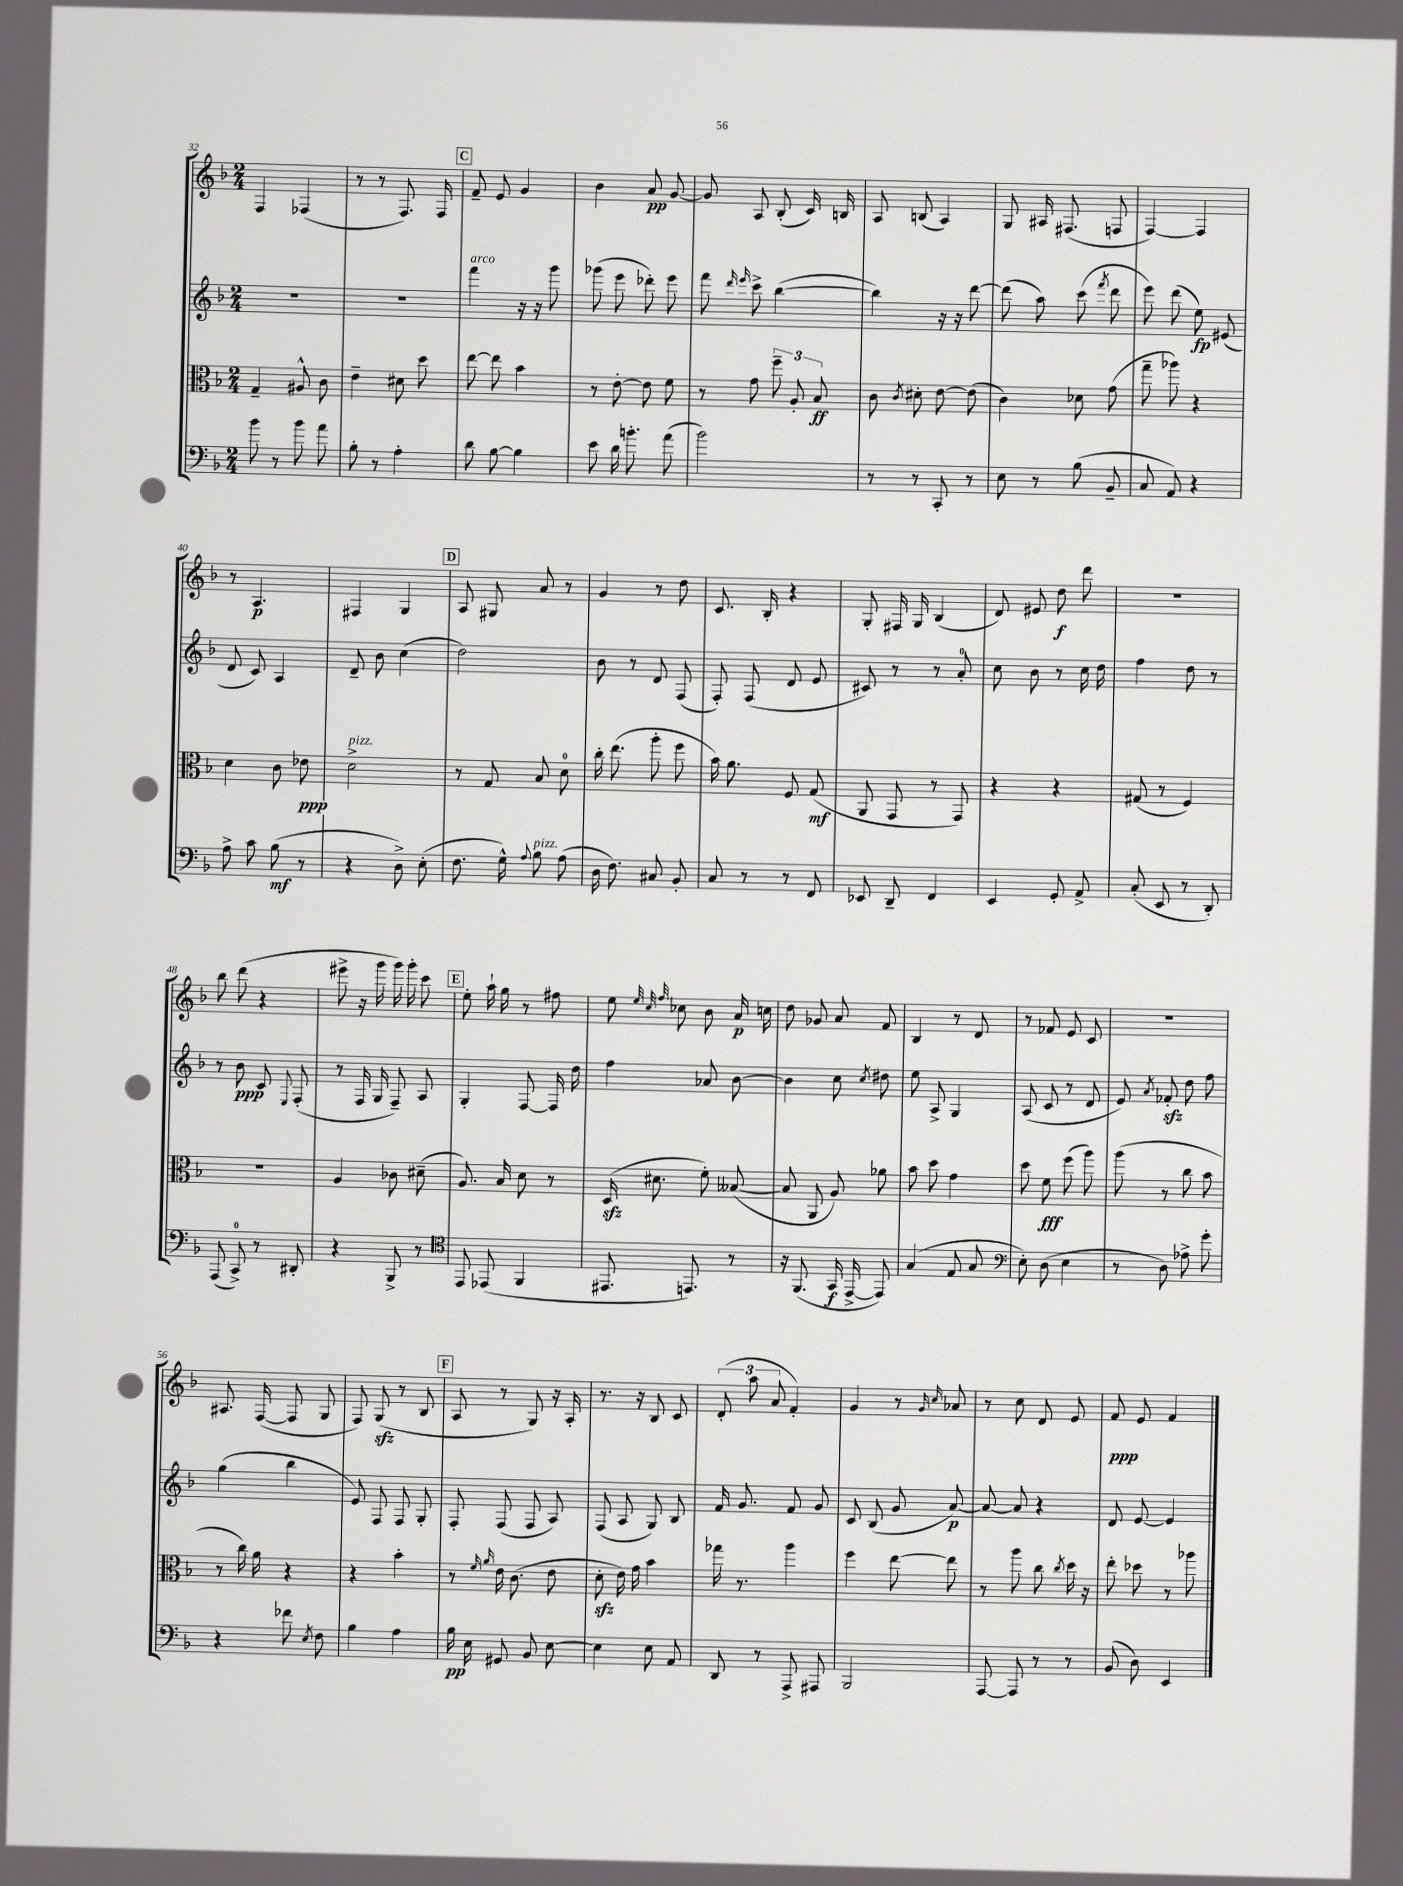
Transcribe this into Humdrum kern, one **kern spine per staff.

**kern	**dynam	**kern	**dynam	**kern	**dynam	**kern	**dynam
*part4	*part4	*part3	*part3	*part2	*part2	*part1	*part1
*staff4	*staff4	*staff3	*staff3	*staff2	*staff2	*staff1	*staff1
*clefF4	*	*clefC3	*	*clefG2	*	*clefG2	*
*k[b-]	*	*k[b-]	*	*k[b-]	*	*k[b-]	*
*M2/4	*	*M2/4	*	*M2/4	*	*M2/4	*
=32	=32	=32	=32	=32	=32	=32	=32
8b-\	.	4G~/	.	2r	.	4F/	.
8r	.	.	.	.	.	.	.
8b-\	.	8A#X^^/	.	.	.	(4F-X/	.
8a\	.	8c\	.	.	.	.	.
=33	=33	=33	=33	=33	=33	=33	=33
8B-'\	.	4e~\	.	2r	.	8r	.
8r	.	.	.	.	.	8r	.
4A'\	.	8d#X\	.	.	.	8.F/)	.
.	.	8dd\	.	.	.	.	.
.	.	.	.	.	.	16F/	.
!!LO:REH:place=s1:t=C
=34	=34	=34	=34	=34	=34	=34	=34
!	!	!	!	!LO:TX:a:i:t=arco	!	!	!
8d\	.	[8ee\	.	4fff\	.	8f~/	.
[8B-\	.	8ee\]	.	.	.	8e/	.
4B-\]	.	4b-\	.	16r	.	4g/	.
.	.	.	.	16r	.	.	.
.	.	.	.	8ggg\	.	.	.
=35	=35	=35	=35	=35	=35	=35	=35
8e\	.	8r	.	(8ggg-X\	.	4b-\	.
16d\	.	[8e'\	.	8eee\	.	.	.
8.bn'\	.	.	.	.	.	.	.
.	.	8e\]	.	8ddd-X'\)	.	8a/	pp
(8a\	.	8f\	.	8eee\	.	[8g/	.
=36	=36	=36	=36	=36	=36	=36	=36
2b-\)	.	8r	.	8fff\	.	8g/]	.
.	.	.	.	16qqddd/	.	.	.
.	.	.	.	16qqeee/	.	.	.
.	.	8g\	.	8ccc^\	.	8A/	.
.	.	12ff~\	.	([4bb-\	.	(8B-'/	.
.	.	12A'/	.	.	.	.	.
.	.	.	.	.	.	16c/)	.
.	.	12B-/	ff	.	.	.	.
.	.	.	.	.	.	16Bn/	.
=37	=37	=37	=37	=37	=37	=37	=37
8r	.	8c\	.	4bb-\])	.	8A/	.
.	.	8qc/	.	.	.	.	.
8r	.	8d#X'\	.	.	.	(8Bn/	.
8CC'/	.	[8e\	.	16r	.	4A/)	.
.	.	.	.	16r	.	.	.
8r	.	(8e\]	.	[8ddd\	.	.	.
=38	=38	=38	=38	=38	=38	=38	=38
8E\	.	4c\)	.	(8ddd\]	.	8G/	.
8r	.	.	.	8aa\)	.	16A#X/	.
.	.	.	.	.	.	(8.F#X/	.
(8B-\	.	8d-X\	.	(8ccc\	.	.	.
.	.	.	.	8qfff/	.	.	.
8BB-~/	.	(8g\	.	8ddd\	.	8Fn/	.
=39	=39	=39	=39	=39	=39	=39	=39
8C/	.	8gg~\	.	8eee\)	.	[4F/)	.
8AA/)	.	8aa-X\)	.	(8ddd\	.	.	.
4r	.	4r	.	8ee\)	fp	4F/]	.
.	.	.	.	(8e#X/	.	.	.
!!LO:LB:g=z
=40	=40	=40	=40	=40	=40	=40	=40
8A^\	.	4d\	.	8d/	.	8r	.
8c\	.	.	.	8c/)	.	4.A/	p
(8B-\	mf	8c\	.	4A/	.	.	.
8r	.	8e-X\	ppp	.	.	.	.
=41	=41	=41	=41	=41	=41	=41	=41
!	!	!LO:TX:a:i:t=pizz.	!	!	!	!	!
4r	.	2d^\	.	8d~/	.	4F#X/	.
.	.	.	.	8b-\	.	.	.
8D^\)	.	.	.	(4cc\	.	4G/	.
(8E'\	.	.	.	.	.	.	.
!!LO:REH:place=s1:t=D
=42	=42	=42	=42	=42	=42	=42	=42
8.F\	.	8r	.	2dd\)	.	8A/	.
.	.	8G/	.	.	.	8G#X/	.
16G^^\)	.	.	.	.	.	.	.
8qqA/	.	.	.	.	.	.	.
!LO:TX:a:i:t=pizz.	!	!	!	!	!	!	!
8B-\	.	8B-/	.	.	.	8a/	.
(8A\	.	8d\	.	.	.	8r	.
=43	=43	=43	=43	=43	=43	=43	=43
16D\	.	16cc'\	.	8b-\	.	4g/	.
8.F\)	.	(8.ee\	.	.	.	.	.
.	.	.	.	8r	.	.	.
8C#X/	.	8aa'\	.	8d/	.	8r	.
8BB-'/	.	8ff\	.	(8F/	.	8dd\	.
=44	=44	=44	=44	=44	=44	=44	=44
8C/	.	16b-\)	.	8F'/)	.	8.c/	.
.	.	8.a\	.	.	.	.	.
8r	.	.	.	(8F/	.	.	.
.	.	.	.	.	.	16B-'/	.
8r	.	8F/	.	8d/	.	4r	.
8FF/	.	(8G/	mf	8e/	.	.	.
=45	=45	=45	=45	=45	=45	=45	=45
8EE-X/	.	8AA/	.	8c#X/)	.	8G'/	.
8DD~/	.	8GG/	.	8r	.	16F#X/	.
.	.	.	.	.	.	16G/	.
4FF/	.	8r	.	8r	.	(4B-/	.
.	.	8GG/)	.	8a'/	.	.	.
=46	=46	=46	=46	=46	=46	=46	=46
4EE/	.	4r	.	8cc\	.	8d/)	.
.	.	.	.	8b-\	.	8e#X/	.
8GG'/	.	4r	.	8r	.	8dd\	f
8AA^/	.	.	.	16cc\	.	8ddd\	.
.	.	.	.	16dd\	.	.	.
=47	=47	=47	=47	=47	=47	=47	=47
(8C'/	.	(8G#X/	.	4ff\	.	2r	.
8EE/	.	8r	.	.	.	.	.
8r	.	4F/)	.	8dd\	.	.	.
8DD'/)	.	.	.	8r	.	.	.
!!LO:LB:g=z
=48	=48	=48	=48	=48	=48	=48	=48
(8AAA/	.	2r	.	8r	.	8bb-\	.
8CC^/)	.	.	.	8b-\	ppp	(8ddd\	.
8r	.	.	.	8c/	.	4r	.
.	.	.	.	8qqE/	.	.	.
8DD#X'/	.	.	.	(8F'/	.	.	.
=49	=49	=49	=49	=49	=49	=49	=49
4r	.	4A/	.	8r	.	8eee#X^\	.
.	.	.	.	16F/	.	16r	.
.	.	.	.	16G/	.	16ggg\	.
8BBB-^/	.	8c-X\	.	8F~/)	.	16ggg\)	.
.	.	.	.	.	.	16ggg'\	.
8r	.	(8d#X~\	.	8A/	.	8ccc\	.
!!LO:REH:place=s1:t=E
=50	=50	=50	=50	=50	=50	=50	=50
*clefC4	*	*	*	*	*	*	*
8EE/	.	8.A/)	.	4G'/	.	8ee'\	.
(8EE-X/	.	.	.	.	.	16aa`\	.
.	.	16B-/	.	.	.	16gg\	.
4FF/	.	8d\	.	[8F/	.	8r	.
.	.	8r	.	16F/]	.	8ff#X\	.
.	.	.	.	16dd\	.	.	.
=51	=51	=51	=51	=51	=51	=51	=51
8.EE#X/	.	(16Dzz/	.	4ff\	.	8ee\	.
.	.	8.d#X\	.	.	.	.	.
.	.	.	.	.	.	32qqee/	.
.	.	.	.	.	.	32qqcc/	.
.	.	.	.	.	.	32qqff/	.
.	.	.	.	.	.	8cc-X\	.
8.EEn/)	.	.	.	.	.	.	.
.	.	8f'\)	.	8a-X/	.	8b-\	.
8r	.	([8B--X/	.	[8b-\	.	16a/	p
.	.	.	.	.	.	16ccn\	.
=52	=52	=52	=52	=52	=52	=52	=52
16r	.	8B--/]	.	4b-\]	.	8dd\	.
(8.FF/	.	.	.	.	.	.	.
.	.	8AA/	.	.	.	8g-X/	.
16GG/	f	8A/)	.	8cc\	.	8a/	.
[16EE^/	.	.	.	.	.	.	.
.	.	.	.	8qcc/	.	.	.
8EE/])	.	8a-X\	.	8dd#X\	.	8f/	.
=53	=53	=53	=53	=53	=53	=53	=53
(4G/	.	8b-\	.	8ee\	.	4B-/	.
.	.	8dd\	.	8A^/	.	.	.
8E/	.	4g\	.	4G/	.	8r	.
8G/	.	.	.	.	.	8d/	.
=54	=54	=54	=54	=54	=54	=54	=54
*clefF4	*	*	*	*	*	*	*
8E'\)	.	8dd\	.	(8A/	.	8r	.
(8D\	.	8f\	fff	8c/	.	8f-X/	.
4E\	.	(8ff\	.	8r	.	8e/	.
.	.	8aa\)	.	8d/	.	8c/	.
=55	=55	=55	=55	=55	=55	=55	=55
8r	.	(8aa\	.	8e/)	.	2r	.
.	.	.	.	8qa/	.	.	.
8D\)	.	8r	.	8f-Xzz'/	.	.	.
8A-X^\	.	8cc\	.	8dd\	.	.	.
8g'\	.	8b-\	.	8ff\	.	.	.
!!LO:LB:g=z
=56	=56	=56	=56	=56	=56	=56	=56
4r	.	8r	.	(4gg\	.	8.A#X/	.
.	.	16cc\)	.	.	.	.	.
.	.	16a\	.	.	.	([16F/	.
8f-X\	.	4r	.	4bb-\	.	8F/]	.
8qE/	.	.	.	.	.	.	.
8F\	.	.	.	.	.	8G/	.
=57	=57	=57	=57	=57	=57	=57	=57
4B-\	.	4r	.	8e/)	.	8F/)	.
.	.	.	.	8F/	.	(8Gzz/	.
4A\	.	4b-'\	.	8F/	.	8r	.
.	.	.	.	8G'/	.	8B-/	.
!!LO:REH:place=s1:t=F
=58	=58	=58	=58	=58	=58	=58	=58
16B-\	pp	8r	.	8F'/	.	8A/	.
16E\	.	.	.	.	.	.	.
.	.	16qqf/	.	.	.	.	.
.	.	16qqa/	.	.	.	.	.
8GG#X/	.	16e\	.	(8F/	.	8r	.
.	.	(8.c\	.	.	.	.	.
8BB-/	.	.	.	8F/	.	8G/)	.
[8E\	.	8e\	.	8A/)	.	16r	.
.	.	.	.	.	.	16A'/	.
=59	=59	=59	=59	=59	=59	=59	=59
4E\]	.	8dzz'\	.	(8F/	.	8.r	.
.	.	16e\)	.	8A/	.	.	.
.	.	16g\	.	.	.	16r	.
8E\	.	4b-\	.	8G/)	.	8B-/	.
8AA/	.	.	.	8B-/	.	8c/	.
=60	=60	=60	=60	=60	=60	=60	=60
8DD/	.	16gg-X\	.	16f/	.	(12d'/	.
.	.	8.r	.	8.g/	.	.	.
.	.	.	.	.	.	12aa\	.
8r	.	.	.	.	.	.	.
.	.	.	.	.	.	12a/	.
8AAA^/	.	4aa\	.	8f/	.	4f'/)	.
8AAA#X/	.	.	.	8g/	.	.	.
=61	=61	=61	=61	=61	=61	=61	=61
2BBB-/	.	4ff\	.	8c/	.	4g/	.
.	.	.	.	(8B-/	.	.	.
.	.	[8ee\	.	8g/	.	8r	.
.	.	.	.	.	.	16qqg/	.
.	.	.	.	.	.	16qqcc/	.
.	.	8ee\]	.	[8a/)	p	8a-X/	.
=62	=62	=62	=62	=62	=62	=62	=62
[8AAA/	.	8r	.	8a/_	.	8r	.
8AAA/]	.	8aa\	.	8a/]	.	8cc\	.
8r	.	8cc\	.	4r	.	8d/	.
.	.	8qcc/	.	.	.	.	.
8r	.	16dd\	.	.	.	8e/	.
.	.	16r	.	.	.	.	.
=63	=63	=63	=63	=63	=63	=63	=63
(8BB-/	.	8ee'\	.	8d/	.	8f/	ppp
8D\)	.	8dd-X\	.	[8e/	.	8e/	.
4EE/	.	8r	.	4e/]	.	4f/	.
.	.	8aa-X\	.	.	.	.	.
==	==	==	==	==	==	==	==
*-	*-	*-	*-	*-	*-	*-	*-
